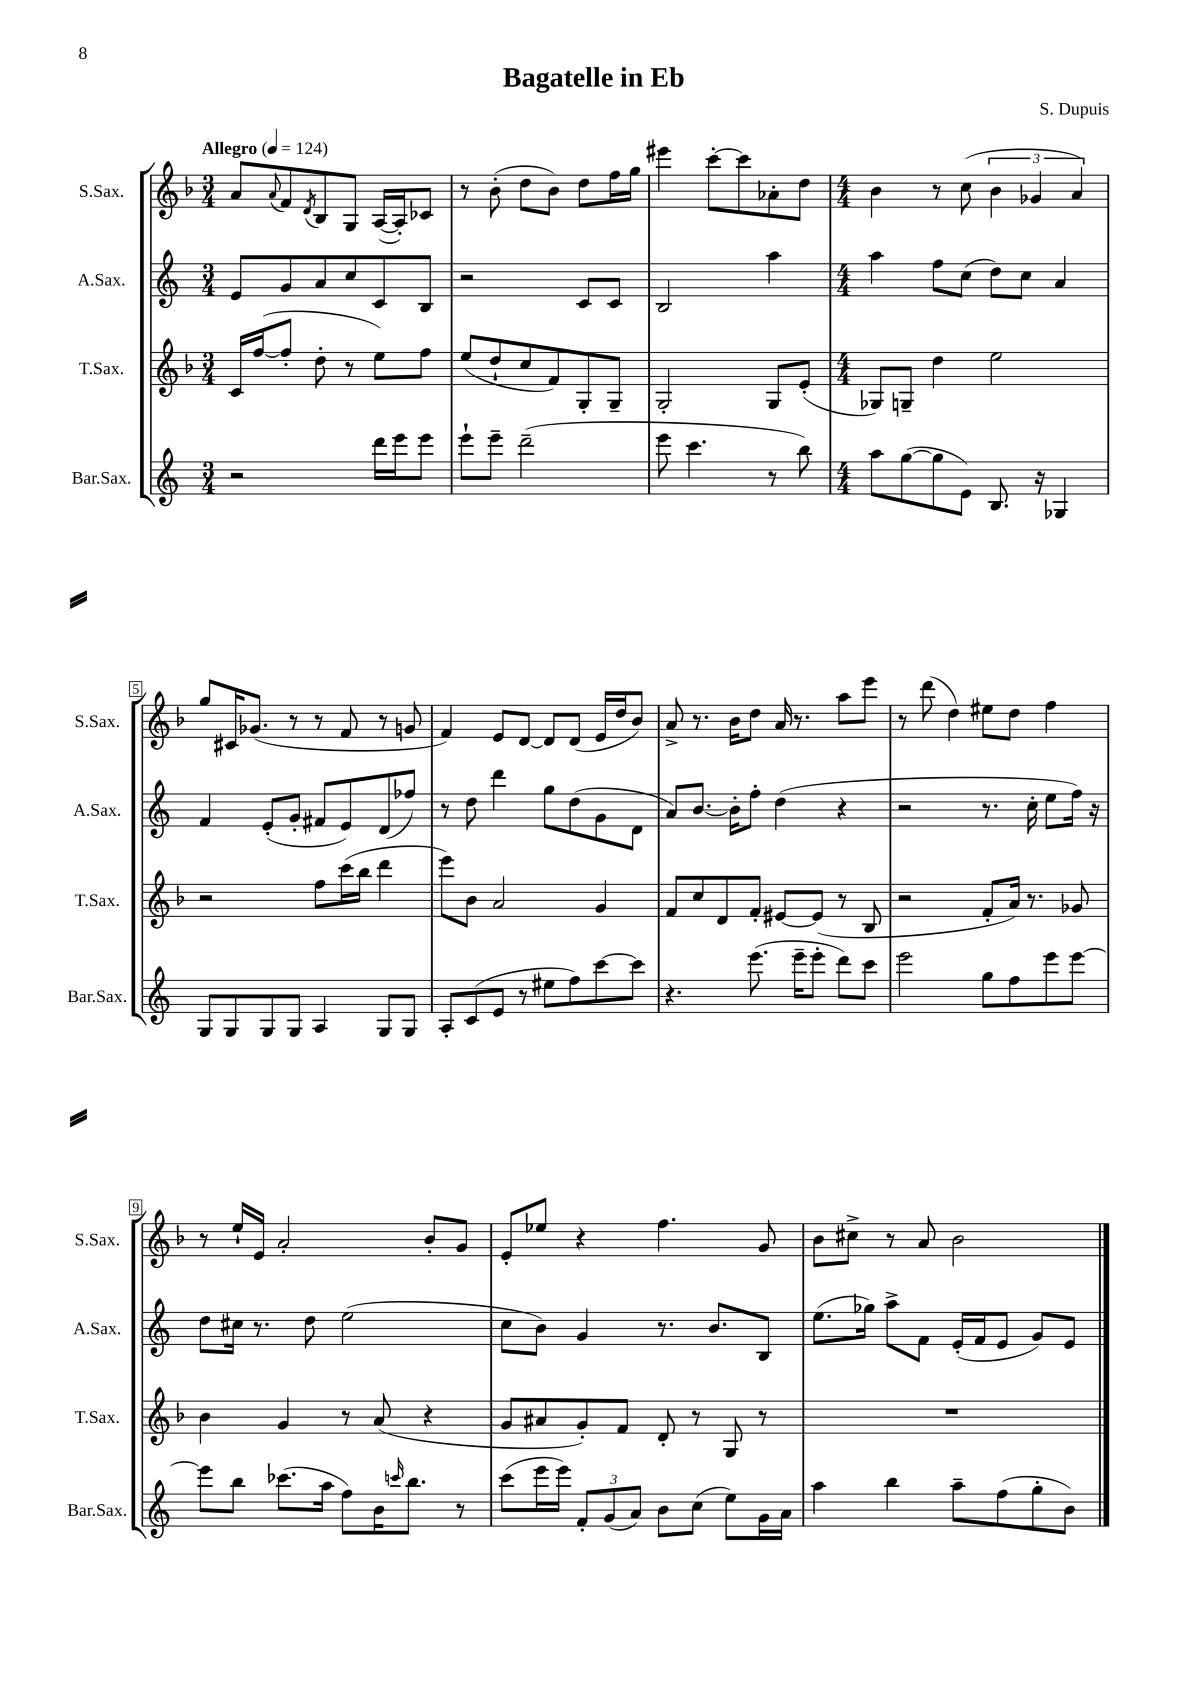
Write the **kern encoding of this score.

**kern	**kern	**kern	**kern
*part4	*part3	*part2	*part1
*staff4	*staff3	*staff2	*staff1
*I"Bar.Sax.	*I"T.Sax.	*I"A.Sax.	*I"S.Sax.
*I'Bar.Sax.	*I'T.Sax.	*I'A.Sax.	*I'S.Sax.
*clefG2	*clefG2	*clefG2	*clefG2
*k[]	*k[b-]	*k[]	*k[b-]
*M3/4	*M3/4	*M3/4	*M3/4
*MM124	*MM124	*MM124	*MM124
=1	=1	=1	=1
!	!	!	!LO:TX:a:B:t=Allegro
2r	16c/LL	8e/L	8a/L
.	([16ff/J	.	.
.	.	.	8qqa/
.	8ff'/J]	8g/	8f/
.	.	.	8qd/
.	8dd'\	8a/	8B-/
.	8r	8cc/	8G/J
16ddd\LL	8ee\L)	8c/	([16A/LL
16eee\J	.	.	16A'/J])
8eee\J	8ff\J	8B/J	8c-X/J
=2	=2	=2	=2
8eee`\L	(8ee/L	2r	8r
8eee~\J	8dd`/	.	(8b-'\
(2ddd~\	8cc/	.	8dd\L
.	8f/)	.	8b-\J)
.	8G'/	8c/L	8dd\L
.	8G~/J	8c/J	16ff\L
.	.	.	16gg\JJ
=3	=3	=3	=3
8eee\	2G'/	2B/	4eee#X\
4.ccc\	.	.	.
.	.	.	[8ccc'\L
.	.	.	8ccc\]
8r	8G/L	4aa\	8a-X'\
8bb\)	(8e'/J	.	8dd\J
=4	=4	=4	=4
*M4/4	*M4/4	*M4/4	*M4/4
8aa\L	8G-X/L)	4aa\	4b-\
([8gg\	8Gn~/J	.	.
8gg\]	4dd\	8ff\L	8r
8e\J)	.	(8cc\J	(8cc\
8.B/	2ee\	8dd\L)	6b-\
.	.	8cc\J	.
.	.	.	6g-X/
16r	.	.	.
4G-X/	.	4a/	.
.	.	.	6a/)
!!LO:LB:g=z
=5	=5	=5	=5
8G/L	2r	4f/	8gg/L
8G/	.	.	16c#X/K
.	.	.	(8.g-X/J
8G/	.	(8e'/L	.
8G/J	.	8g'/J	8r
4A/	8ff\L	8f#X/L	8r
.	(16ccc\L	8e/)	8f/
.	16bb-\JJ	.	.
8G/L	4ddd\	(8d/	8r
8G/J	.	8ff-X/J)	8gn/
=6	=6	=6	=6
8A'/L	8eee\L)	8r	4f/)
(8c/	8b-\J	8dd\	.
8e/J	2a/	4ddd\	8e/L
8r	.	.	[8d/J
8ee#X\L	.	8gg\L	8d/L]
8ff\)	.	(8dd\	(8d/J
[8ccc\	4g/	8g\	16e/LL
.	.	.	16dd/J
8ccc\J]	.	8d\J	8b-/J)
=7	=7	=7	=7
4.r	8f/L	8a/L)	8a^/
.	8cc/	[8.b/J	8.r
.	8d/	.	.
.	.	16b'\KL]	16b-\KL
(8.eee\	8f'/J	8ff'\J	8dd\J
.	[8e#X/L	(4dd\	16a/
16eee~\KL	.	.	8.r
8eee'\J	(8e#/J]	.	.
8ddd\L)	8r	4r	8aa\L
8ccc\J	8B-/	.	8eee\J
=8	=8	=8	=8
2eee\	2r	2r	8r
.	.	.	(8ddd\
.	.	.	4dd\)
8gg\L	8f'/L	8.r	8ee#X\L
8ff\	16a/Jk)	.	8dd\J
.	8.r	16cc'\	.
8eee\	.	8ee\L	4ff\
[8eee\J	8g-X/	16ff\Jk)	.
.	.	16r	.
!!LO:LB:g=z
=9	=9	=9	=9
8eee\L]	4b-\	8dd\L	8r
8bb\J	.	16cc#X\Jk	16ee`/LL
.	.	8.r	16e/JJ
(8.ccc-X\L	4g/	.	2a'/
.	.	8dd\	.
16aa\Jk	.	.	.
8ff\L)	8r	(2ee\	.
16b\K	(8a/	.	.
16qqcccn/	.	.	.
8.bb\J	.	.	.
.	4r	.	8b-'/L
8r	.	.	8g/J
=10	=10	=10	=10
(8ccc\L	8g/L	8cc\L	8e'/L
16eee\L	8a#X/	8b\J)	8ee-X/J
16eee\JJ)	.	.	.
12f'/L	8g'/)	4g/	4r
(12g/	.	.	.
.	8f/J	.	.
12a/J)	.	.	.
8b\L	8d'/	8.r	4.ff\
(8cc\J	8r	.	.
.	.	8.b/L	.
8ee\L)	8G/	.	.
16g\L	8r	8B/J	8g/
16a\JJ	.	.	.
=11	=11	=11	=11
4aa\	1r	(8.ee\L	8b-\L
.	.	.	8cc#X^\J
.	.	16gg-X\Jk)	.
4bb\	.	8aa^\L	8r
.	.	8f\J	8a/
8aa~\L	.	(16e'/LL	2b-\
.	.	16f/J	.
(8ff\	.	8e/J	.
8gg'\	.	8g/L)	.
8b\J)	.	8e/J	.
==	==	==	==
*-	*-	*-	*-
